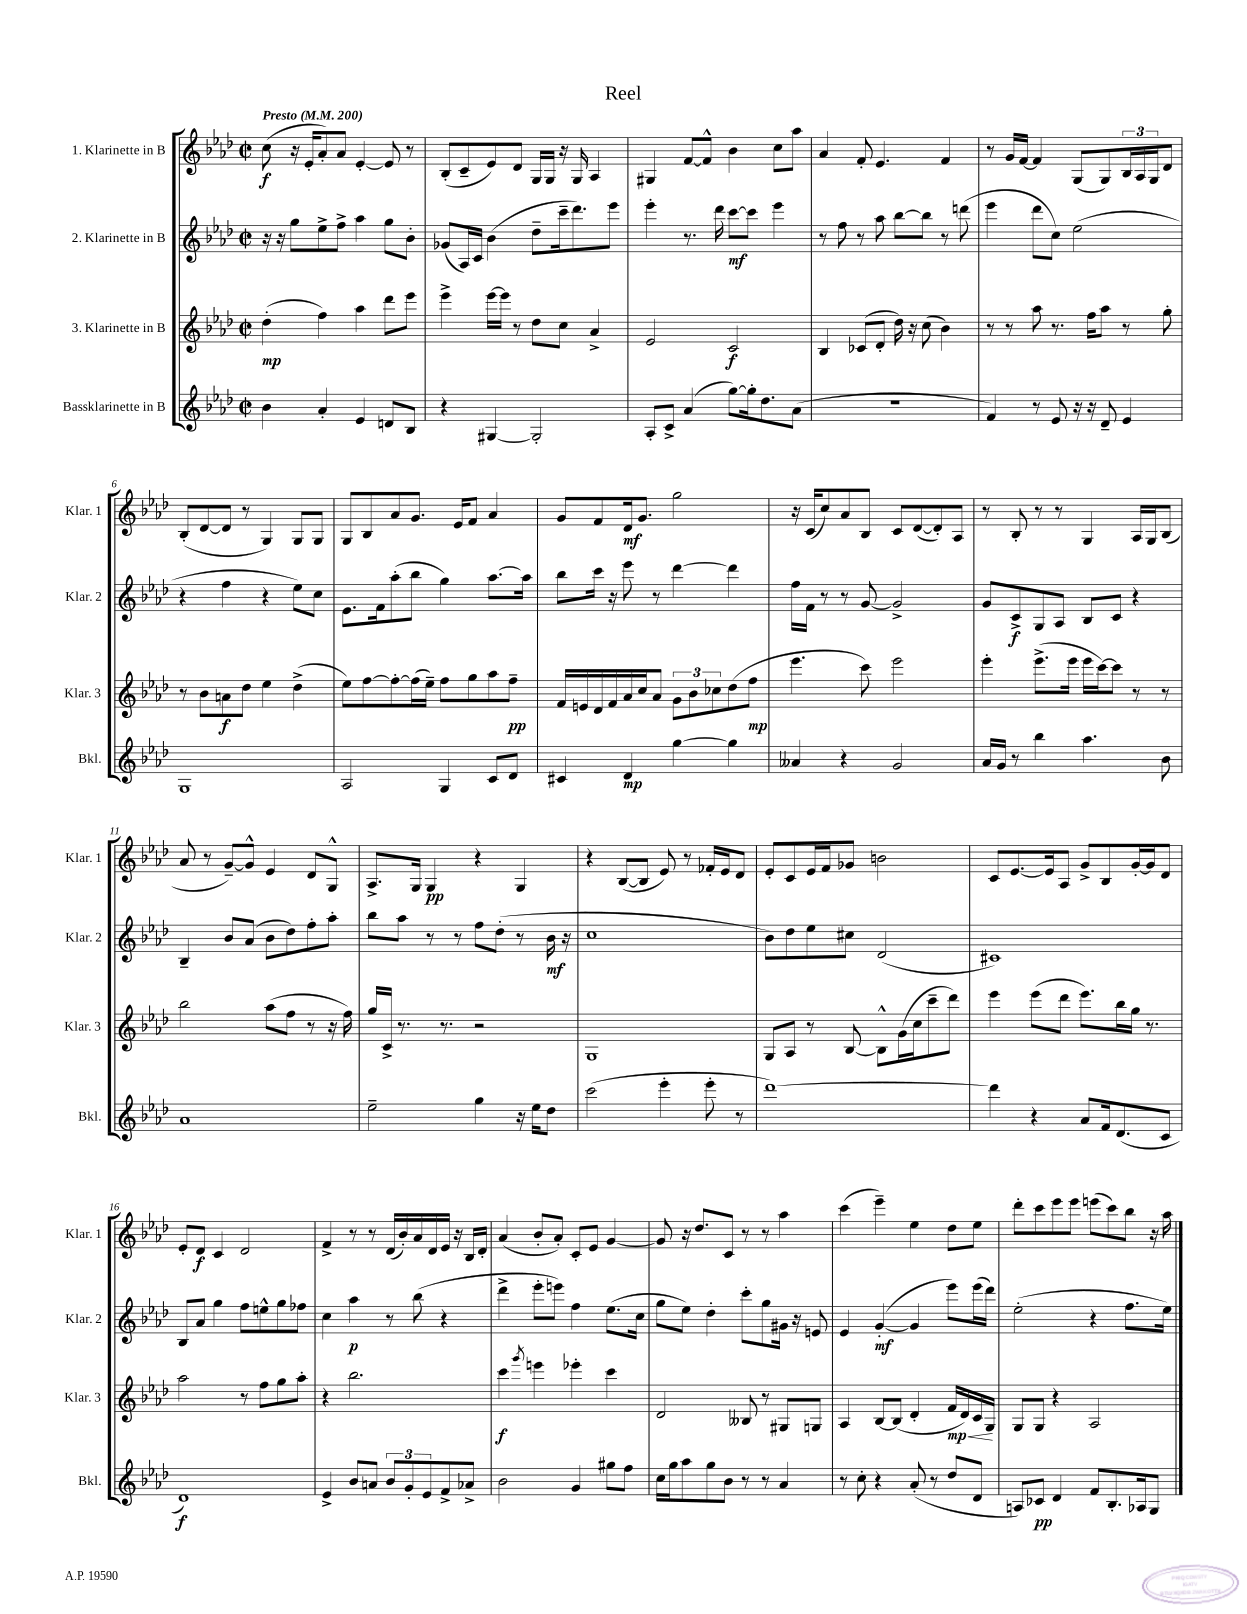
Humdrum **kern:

**kern	**kern	**kern	**kern
*staff4	*staff3	*staff2	*staff1
*clefG2	*clefG2	*clefG2	*clefG2
*k[b-e-a-d-]	*k[b-e-a-d-]	*k[b-e-a-d-]	*k[b-e-a-d-]
*M2/2	*M2/2	*M2/2	*M2/2
*met(c|)	*met(c|)	*met(c|)	*met(c|)
*MM200	*MM200	*MM200	*MM200
4b-	(4dd-'	16r	(8cc
.	.	16r	.
.	.	8gg	16r
.	.	.	16e-'
4a-'	4ff)	8ee-^	8a-')
.	.	8ff^	8a-
4e-	4aa-	4aa-	[4e-'
8d	8ddd-	8gg	8e-]
8B-	8eee-	8b-'	8r
=	=	=	=
4r	4eee-^	(8g-	(8B-'
.	.	16A-)	8c~
.	.	16c	.
[4G#	[16eee-	(4b-	8e-)
.	16eee-]	.	.
.	8r	.	8d-
2G#']	8dd-	8dd-~	16G
.	.	.	16G
.	8cc	16ccc~	16r
.	.	8.ddd-)	16G
.	4a-^	.	4A-
.	.	8eee-	.
=	=	=	=
8A-'	2e-	4eee-'	4G#
8c^	.	.	.
(4a-	.	8.r	[8f
.	.	.	8f^^]
.	.	16ddd-	.
[8gg)	2c	[8ccc	4b-
16gg']	.	8ccc]	.
8.dd-	.	.	.
.	.	4eee-	8cc
(8a-	.	.	8aa-
=	=	=	=
1r	4B-	8r	4a-
.	.	8ff	.
.	(8c-	8r	8f'
.	8d-'	8aa-	4.e-
.	16dd-)	[8bb-	.
.	16r	.	.
.	(8cc	8bb-]	.
.	4b-)	8r	4f
.	.	(8ddd	.
=	=	=	=
4f)	8r	4eee-	8r
.	8r	.	16g
.	.	.	[16f
8r	8aa-	8ddd-	4f]
8e-	8.r	8cc)	.
16r	.	(2ee-	(8G
16r	16ff	.	.
8d-~	8aa-	.	8G)
4e-	8r	.	24B-
.	.	.	24A-
.	.	.	24G
.	8gg'	.	8d-
=	=	=	=
1G	8r	4r	(8B-'
.	8b-	.	[8d-
.	8a	4ff	8d-]
.	8dd-	.	8r
.	4ee-	4r	4G)
.	(4dd-^	8ee-)	8G
.	.	8cc	8G
=	=	=	=
2A-	8ee-)	8.e-	8G
.	[8ff	.	8B-
.	.	16f	.
.	8ff'_	(8aa-'	8a-
.	(16ff]	8bb-	8.g
.	16ee-~)	.	.
4G	8ff	4gg)	.
.	.	.	16e-
.	8gg	.	8f
8c	8aa-	[8.aa-	4a-
8d-	8ff~	.	.
.	.	16aa-]	.
=	=	=	=
4c#	16f	8bb-	8g
.	16e	.	.
.	16d-	16ccc	8f
.	16f	16r	.
4d-	16a-	8eee-	16d-
.	16cc	.	8.g
.	8a-	8r	.
[4gg	12g	[4ddd-	2gg
.	12b-	.	.
.	12cc-	.	.
4gg]	(8dd-	4ddd-]	.
.	8ff	.	.
=	=	=	=
4a--	4.eee-	16ff	16r
.	.	16f	(16c
.	.	8r	8cc)
4r	.	8r	8a-
.	8ccc)	[8g	8B-
2g	2eee-	2g^]	8c
.	.	.	([8d-
.	.	.	8d-'])
.	.	.	8A-
=	=	=	=
16a-	4eee-'	8g	8r
16g	.	.	.
8r	.	8c^	8B-'
4bb-	(8.eee-^	8G	8r
.	.	8A-	8r
.	16eee-	.	.
4.aa-	16eee-	8B-	4G
.	[16ccc)	.	.
.	8ccc]	8c	.
.	8r	4r	16A-
.	.	.	16G
8b-	8r	.	(8B-
=	=	=	=
1a-	2bb-	4B-~	8a-
.	.	.	8r
.	.	8b-	[8g~)
.	.	(8a-	8g^^]
.	(8aa-	8b-	4e-
.	8ff	8dd-)	.
.	8r	8ff'	8d-
.	16r	8aa-'	8G^^
.	16ff)	.	.
=	=	=	=
2ee-~	16gg	8bb-	8.A-^
.	16c^	.	.
.	8.r	8aa-	.
.	.	.	16G
.	.	8r	4G
.	8.r	.	.
.	.	8r	.
4gg	2r	8ff	4r
.	.	(8dd-'	.
16r	.	8r	4G
16ee-	.	.	.
8dd-	.	16b-	.
.	.	16r	.
=	=	=	=
(2ccc	1G	1cc	4r
.	.	.	([8B-
.	.	.	8B-]
4eee-'	.	.	8e-)
.	.	.	8r
8eee-'	.	.	16f-'
.	.	.	16e-
8r	.	.	8d-
=	=	=	=
[1ddd-)	8G	8b-)	8e-'
.	8A-	8dd-	8c
.	8r	8ee-	16e-
.	.	.	16f
.	[8B-	8cc#	8g-
.	8B-^^]	(2d-	2b
.	(16g	.	.
.	16cc	.	.
.	8ccc~	.	.
.	8ddd-)	.	.
=	=	=	=
4ddd-]	4eee-	1c#)	8c
.	.	.	[8.e-
4r	(8eee-	.	.
.	.	.	16e-]
.	8ddd-	.	8A-
8a-	8.eee-)	.	8g^
16f	.	.	8B-
(8.d-	16bb-	.	.
.	16gg	.	[16g'
.	8.r	.	16g]
8c	.	.	8d-
=	=	=	=
1d-)	2aa-	8B-	8e-'
.	.	8a-	8d-
.	.	4gg	4c
.	8r	8ff	2d-
.	8ff	8ee^^	.
.	8gg	8gg	.
.	8aa-'	8ff-	.
=	=	=	=
4e-^	4r	4cc	4f^
8b-	2.bb-	4aa-	8r
8a	.	.	8r
12b-	.	8r	(16d-
.	.	.	16b-')
12g'	.	.	.
.	.	(8bb-	16a-
12e-	.	.	.
.	.	.	16d-
8f^	.	4r	16e-
.	.	.	16r
8a-^	.	.	16B-
.	.	.	16d-'
=	=	=	=
2b-	4ccc	4ddd-^	(4a-
.	8qggg	.	.
.	4eee	8eee-'	8b-'
.	.	8eee)	8a-')
4g	4eee-'	4ff	8c'
.	.	.	8e-
8gg#	4ccc	(8.ee-	[4g
8ff	.	.	.
.	.	16cc	.
=	=	=	=
16cc	2d-	8gg	8g]
16gg	.	.	.
8aa-	.	8ee-)	16r
.	.	.	8.dd-
8gg	.	4dd-'	.
8b-	.	.	8c
8r	8B--	8ccc'	8r
8r	8r	8gg	8r
4a-	8G#	16g#	4aa-
.	.	16r	.
.	8G	8e	.
=	=	=	=
8r	4A-	4e-	(4ccc
8cc'	.	.	.
4r	[8B-	([4g'	4eee-~)
.	(8B-]	.	.
(8a-'	4d-'	4g]	4ee-
8r	.	.	.
8dd-	16f	8eee-)	8dd-
.	16d-)	.	.
8d-	16c	(16eee-	8ee-
.	16G	16ddd-)	.
=	=	=	=
8A)	8G	(2ee-'	8ddd-'
8c-	8G	.	8ccc
4d-	4r	.	8eee-
.	.	.	8eee-
8f	2A-	4r	(8eee
8.B-'	.	.	8ccc)
.	.	8.ff	8bb-
16A-	.	.	.
8G	.	.	16r
.	.	16ee-)	16aa-
==	==	==	==
*-	*-	*-	*-
